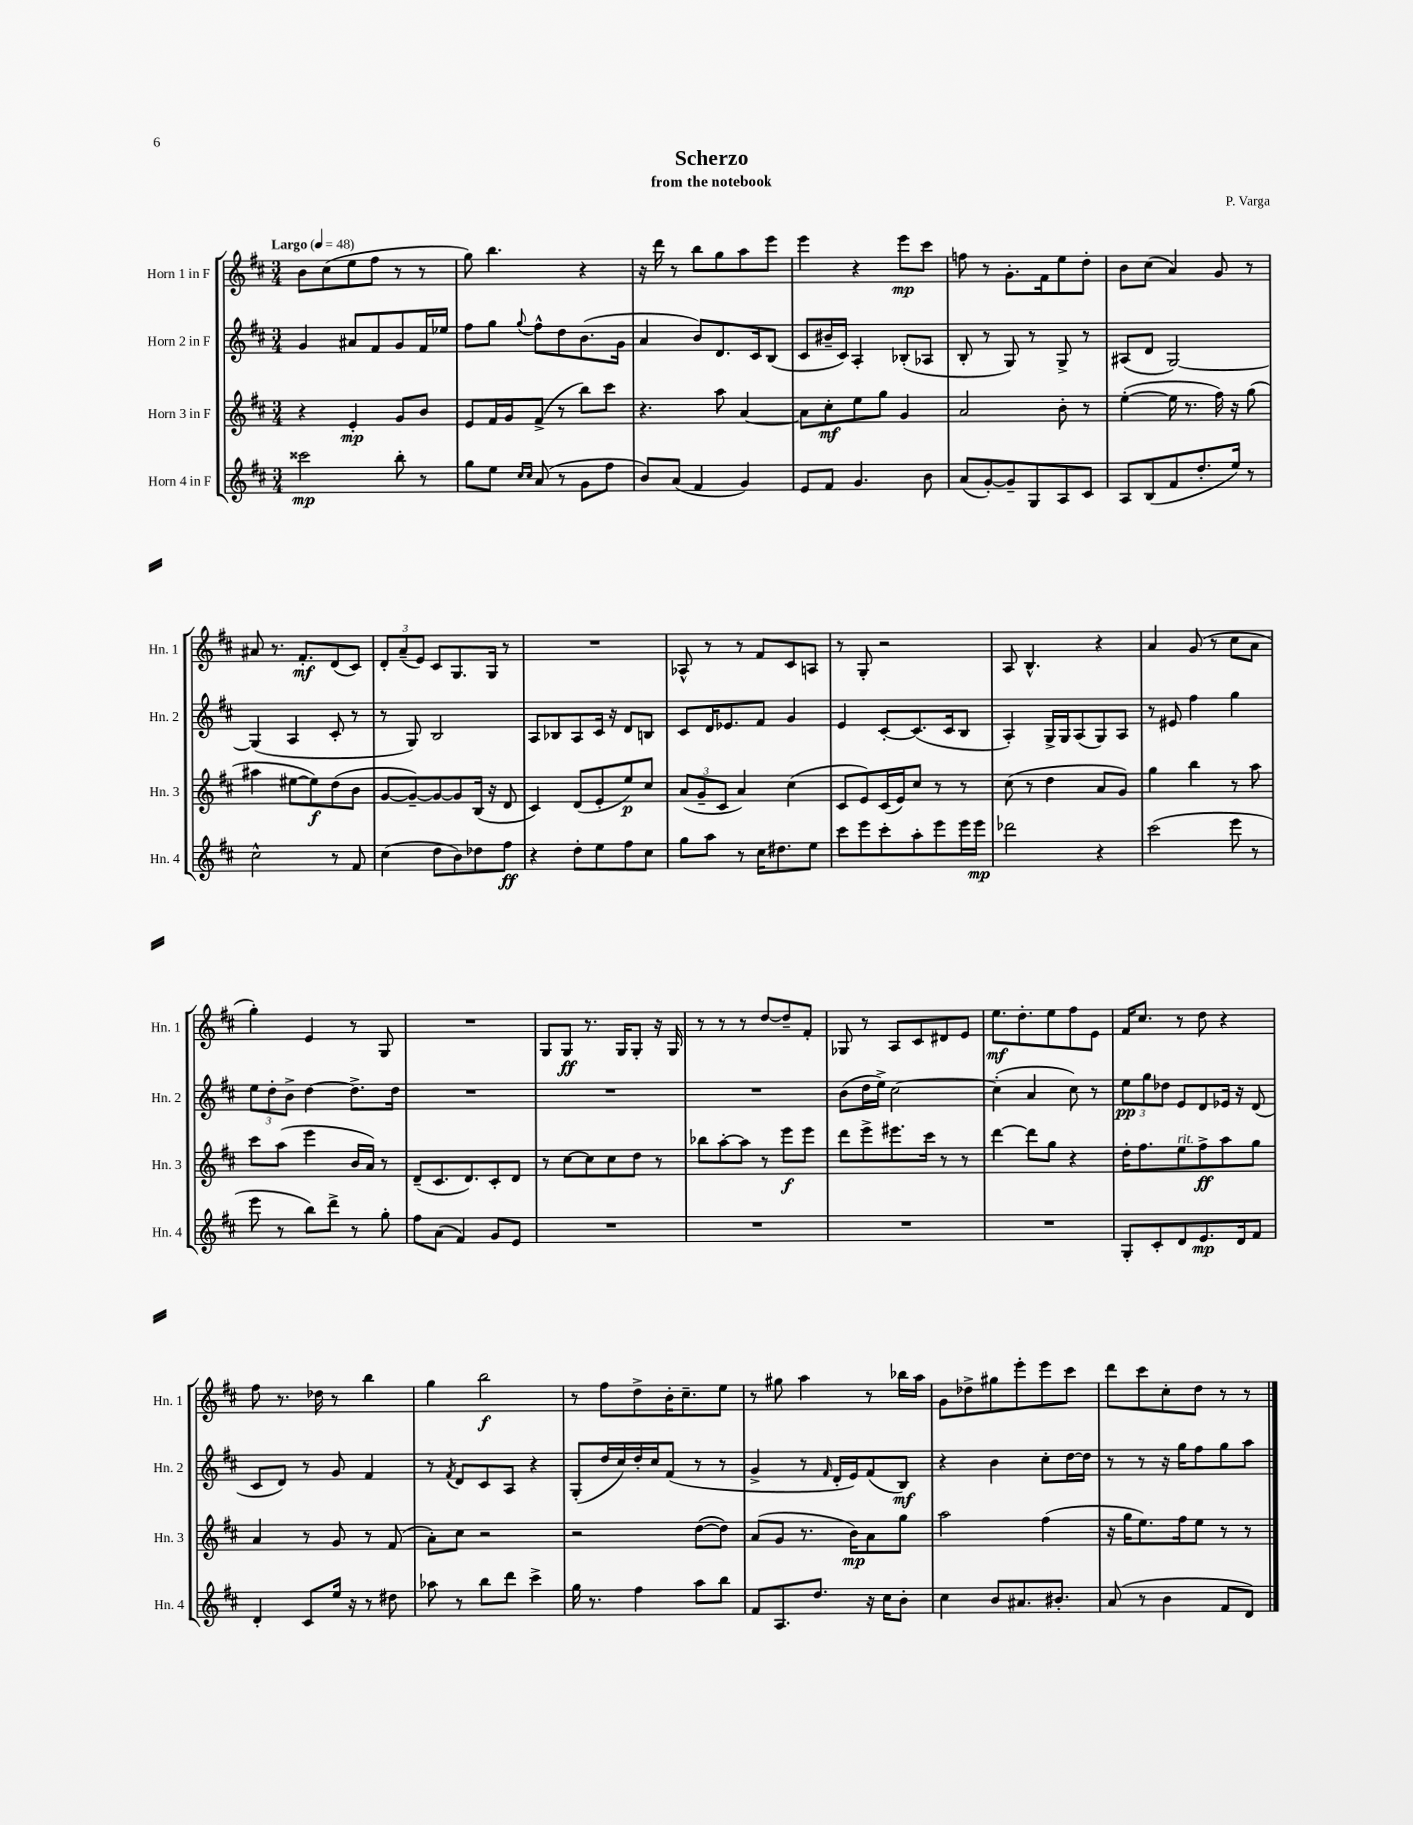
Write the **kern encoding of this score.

**kern	**dynam	**kern	**dynam	**kern	**dynam	**kern	**dynam
*part4	*part4	*part3	*part3	*part2	*part2	*part1	*part1
*staff4	*staff4	*staff3	*staff3	*staff2	*staff2	*staff1	*staff1
*I"Horn 4 in F	*	*I"Horn 3 in F	*	*I"Horn 2 in F	*	*I"Horn 1 in F	*
*I'Hn. 4	*	*I'Hn. 3	*	*I'Hn. 2	*	*I'Hn. 1	*
*clefG2	*	*clefG2	*	*clefG2	*	*clefG2	*
*k[f#c#]	*	*k[f#c#]	*	*k[f#c#]	*	*k[f#c#]	*
*M3/4	*	*M3/4	*	*M3/4	*	*M3/4	*
*MM48	*	*MM48	*	*MM48	*	*MM48	*
=1	=1	=1	=1	=1	=1	=1	=1
!	!	!	!	!	!	!LO:TX:a:B:t=Largo	!
2ccc##X\	mp	4r	.	4g/	.	8b\L	.
.	.	.	.	.	.	(8cc#\	.
.	.	4e'/	mp	8a#X/L	.	8ee\	.
.	.	.	.	8f#/	.	8ff#\J	.
8bb'\	.	8g/L	.	8g/	.	8r	.
8r	.	8b/J	.	16f#/L	.	8r	.
.	.	.	.	16ee-X/JJ	.	.	.
=2	=2	=2	=2	=2	=2	=2	=2
8gg\L	.	8e/L	.	8ff#\L	.	8gg\)	.
8ee\J	.	16f#/L	.	8gg\J	.	4.bb\	.
.	.	16g/J	.	.	.	.	.
16qqcc#/LL	.	.	.	.	.	.	.
16qqcc#/JJ	.	.	.	8qqgg/	.	.	.
(8a/	.	(8f#^/J	.	8ff#^^\L	.	.	.
8r	.	8r	.	8dd\	.	.	.
8g\L	.	8bb\L)	.	(8.b\	.	4r	.
8ff#\J	.	8ccc#\J	.	.	.	.	.
.	.	.	.	16g\Jk	.	.	.
=3	=3	=3	=3	=3	=3	=3	=3
8b/L)	.	4.r	.	4a/	.	16r	.
.	.	.	.	.	.	16ddd\	.
(8a/J	.	.	.	.	.	8r	.
4f#/	.	.	.	8b/L)	.	8bb\L	.
.	.	8aa\	.	8.d/	.	8gg\	.
4g/)	.	[4a/	.	.	.	8aa\	.
.	.	.	.	16c#/k	.	.	.
.	.	.	.	(8B/J	.	8eee\J	.
=4	=4	=4	=4	=4	=4	=4	=4
8e/L	.	8a\L]	.	8c#/L	.	4eee\	.
8f#/J	.	8cc#'\	mf	16b#X~/L	.	.	.
.	.	.	.	16c#/JJ)	.	.	.
4.g/	.	8ee\	.	4A'/	.	4r	.
.	.	8gg\J	.	.	.	.	.
.	.	4g/	.	(8B-X'/L	.	8eee\L	mp
8b\	.	.	.	8A-X/J	.	8ccc#\J	.
=5	=5	=5	=5	=5	=5	=5	=5
(8a/L	.	2a/	.	8B'/	.	8ffn\	.
[8g'/)	.	.	.	8r	.	8r	.
8g~/]	.	.	.	8G/)	.	8.g'\L	.
8G/	.	.	.	8r	.	.	.
.	.	.	.	.	.	16f#\k	.
8A/	.	8b'\	.	8G^/	.	8ee\	.
8c#/J	.	8r	.	8r	.	8dd'\J	.
=6	=6	=6	=6	=6	=6	=6	=6
8A/L	.	([4ee'\	.	(8A#X/L	.	8b\L	.
(8B/	.	.	.	8d/J	.	(8cc#\J	.
8f#/	.	16ee\]	.	[2G/)	.	4a/)	.
.	.	8.r	.	.	.	.	.
8.dd'/	.	.	.	.	.	.	.
.	.	16ff#\)	.	.	.	8g/	.
16ee/Jk)	.	16r	.	.	.	.	.
8r	.	(8gg\	.	.	.	8r	.
!!LO:LB:g=z
=7	=7	=7	=7	=7	=7	=7	=7
2cc#^^\	.	4aa#X\	.	(4G/]	.	8a#X/	.
.	.	.	.	.	.	8.r	.
.	.	[8ee#X\L	.	4A/	.	.	.
.	.	.	.	.	.	8.f#'/L	mf
.	.	8ee#\])	f	.	.	.	.
8r	.	(8dd\	.	8c#'/	.	(8d/	.
8f#/	.	8b\J	.	8r	.	8c#/J)	.
=8	=8	=8	=8	=8	=8	=8	=8
(4cc#\	.	[8g/L	.	8r	.	12d'/L	.
.	.	.	.	.	.	(12a~/	.
.	.	8g~/_)	.	8G/)	.	.	.
.	.	.	.	.	.	12e/J)	.
8dd\L	.	8g/_	.	2B/	.	8c#/L	.
8b\)	.	8g/]	.	.	.	8.G/	.
8dd-X\	.	(16B/Jk	.	.	.	.	.
.	.	16r	.	.	.	16G/Jk	.
8ff#\J	ff	8d/	.	.	.	8r	.
=9	=9	=9	=9	=9	=9	=9	=9
4r	.	4c#/)	.	8A/L	.	2.r	.
.	.	.	.	8B-X/	.	.	.
8dd'\L	.	(8d/L	.	8A/	.	.	.
8ee\	.	8e'/	.	16c#/Jk	.	.	.
.	.	.	.	16r	.	.	.
8ff#\	.	8ee/)	p	8d/L	.	.	.
8cc#\J	.	8cc#/J	.	8Bn/J	.	.	.
=10	=10	=10	=10	=10	=10	=10	=10
8gg\L	.	(12a/L	.	8c#/L	.	8A-X^^/	.
.	.	12g~/	.	.	.	.	.
8aa\J	.	.	.	16d/K	.	8r	.
.	.	12c#/J	.	.	.	.	.
.	.	.	.	8.e-X/	.	.	.
8r	.	4a/)	.	.	.	8r	.
16cc#\KL	.	.	.	8f#/J	.	8f#/L	.
8.dd#X\	.	.	.	.	.	.	.
.	.	(4cc#\	.	4g/	.	8c#/	.
8ee\J	.	.	.	.	.	8An/J	.
=11	=11	=11	=11	=11	=11	=11	=11
8ccc#\L	.	8c#/L	.	4e/	.	8r	.
8eee\	.	8e/)	.	.	.	8G'/	.
8ccc#'\	.	(16c#/L	.	[8c#'/L	.	2r	.
.	.	16e/J)	.	.	.	.	.
8aa'\	.	8cc#/J	.	(8.c#/]	.	.	.
8eee\	.	8r	.	.	.	.	.
.	.	.	.	16c#/k	.	.	.
16eee\L	.	8r	.	8B/J	.	.	.
16eee\JJ	mp	.	.	.	.	.	.
=12	=12	=12	=12	=12	=12	=12	=12
2ddd-X\	.	(8cc#\	.	4A'/)	.	8A/	.
.	.	8r	.	.	.	4.B^^/	.
.	.	4dd\	.	16G^/LL	.	.	.
.	.	.	.	16G/J	.	.	.
.	.	.	.	(8A/	.	.	.
4r	.	8a/L	.	8G/)	.	4r	.
.	.	8g/J)	.	8A/J	.	.	.
=13	=13	=13	=13	=13	=13	=13	=13
(2ccc#\	.	4gg\	.	8r	.	4a/	.
.	.	.	.	8e#X/	.	.	.
.	.	4bb\	.	4ff#\	.	(8g/	.
.	.	.	.	.	.	8r	.
8eee\	.	8r	.	4gg\	.	8cc#\L	.
8r	.	8aa\	.	.	.	8a\J	.
!!LO:LB:g=z
=14	=14	=14	=14	=14	=14	=14	=14
8eee\	.	8ccc#\L	.	12ee\L	.	4gg'\)	.
.	.	.	.	12dd'\	.	.	.
8r	.	(8aa\J	.	.	.	.	.
.	.	.	.	12b^\J	.	.	.
8bb\L)	.	4eee\	.	[4dd\	.	4e/	.
8ddd^\J	.	.	.	.	.	.	.
8r	.	16b/LL	.	8.dd^\L]	.	8r	.
.	.	16a/JJ)	.	.	.	.	.
8gg'\	.	8r	.	.	.	8G/	.
.	.	.	.	16dd\Jk	.	.	.
=15	=15	=15	=15	=15	=15	=15	=15
8ff#\L	.	(8d~/L	.	2.r	.	2.r	.
(8a\J	.	8.c#/	.	.	.	.	.
4f#/)	.	.	.	.	.	.	.
.	.	8.d/)	.	.	.	.	.
8g/L	.	8c#'/	.	.	.	.	.
8e/J	.	8d/J	.	.	.	.	.
=16	=16	=16	=16	=16	=16	=16	=16
2.r	.	8r	.	2.r	.	8G/L	.
.	.	[8cc#\L	.	.	.	8G/J	ff
.	.	8cc#\]	.	.	.	8.r	.
.	.	8cc#\	.	.	.	.	.
.	.	.	.	.	.	16G/KL	.
.	.	8dd\J	.	.	.	8G'/J	.
.	.	8r	.	.	.	16r	.
.	.	.	.	.	.	16G/	.
=17	=17	=17	=17	=17	=17	=17	=17
2.r	.	8bb-X\L	.	2.r	.	8r	.
.	.	[8aa'\	.	.	.	8r	.
.	.	8aa\J]	.	.	.	8r	.
.	.	8r	.	.	.	[8dd/L	.
.	.	8eee\L	f	.	.	8dd~/]	.
.	.	8eee\J	.	.	.	8f#'/J	.
=18	=18	=18	=18	=18	=18	=18	=18
2.r	.	8ddd\L	.	(8b\L	.	8G-X/	.
.	.	8eee^\	.	16dd\L	.	8r	.
.	.	.	.	16ee^\JJ)	.	.	.
.	.	8.eee#X\	.	[2cc#\	.	8A/L	.
.	.	.	.	.	.	8c#/	.
.	.	16ccc#\Jk	.	.	.	.	.
.	.	8r	.	.	.	8d#X/	.
.	.	8r	.	.	.	8e/J	.
=19	=19	=19	=19	=19	=19	=19	=19
2.r	.	[4ddd\	.	(4cc#'\]	.	8.ee\L	mf
.	.	.	.	.	.	8.dd'\	.
.	.	8ddd\L]	.	4a/	.	.	.
.	.	8gg\J	.	.	.	8ee\	.
.	.	4r	.	8cc#\)	.	8ff#\	.
.	.	.	.	8r	.	8e\J	.
=20	=20	=20	=20	=20	=20	=20	=20
8G'/L	.	16dd'\KL	.	12ee\L	pp	16f#/KL	.
.	.	8.ff#\	.	.	.	8.cc#/J	.
.	.	.	.	12gg\	.	.	.
8c#'/	.	.	.	.	.	.	.
.	.	.	.	12dd-X\J	.	.	.
!	!	!LO:TX:a:i:t=rit.	!	!	!	!	!
8d/	.	8ee\	.	8e/L	.	8r	.
8.e/	mp	8ff#^\	ff	8d/	.	8dd\	.
.	.	8aa\	.	16e-X/Jk	.	4r	.
16d/k	.	.	.	16r	.	.	.
8f#/J	.	8gg\J	.	(8d/	.	.	.
!!LO:LB:g=z
=21	=21	=21	=21	=21	=21	=21	=21
4d'/	.	4a/	.	8c#/L	.	8ff#\	.
.	.	.	.	8d/J)	.	8.r	.
8c#/L	.	8r	.	8r	.	.	.
.	.	.	.	.	.	16dd-X\	.
16ee/Jk	.	8g/	.	8g/	.	8r	.
16r	.	.	.	.	.	.	.
8r	.	8r	.	4f#/	.	4bb\	.
8dd#X\	.	(8f#/	.	.	.	.	.
=22	=22	=22	=22	=22	=22	=22	=22
8aa-X\	.	8a'\L)	.	8r	.	4gg\	.
.	.	.	.	8qf#/	.	.	.
8r	.	8cc#\J	.	8d/L	.	.	.
8bb\L	.	2r	.	8c#/	.	2bb\	f
8ddd\J	.	.	.	8A/J	.	.	.
4ccc#^\	.	.	.	4r	.	.	.
=23	=23	=23	=23	=23	=23	=23	=23
16gg\	.	2r	.	(8G'/L	.	8r	.
8.r	.	.	.	.	.	.	.
.	.	.	.	16dd/L	.	8ff#\L	.
.	.	.	.	16cc#/)	.	.	.
4ff#\	.	.	.	16dd'/	.	8dd^\	.
.	.	.	.	16cc#/J	.	.	.
.	.	.	.	(8f#/J	.	16b'\K	.
.	.	.	.	.	.	8.cc#~\	.
8aa\L	.	([8dd\L	.	8r	.	.	.
8bb\J	.	8dd\J])	.	8r	.	8ee\J	.
=24	=24	=24	=24	=24	=24	=24	=24
8f#/L	.	(8a/L	.	4g^/	.	8r	.
8.A/	.	8g/J	.	.	.	8gg#X\	.
.	.	8.r	.	8r	.	4aa\	.
8.dd/J	.	.	.	.	.	.	.
.	.	.	.	16qqf#/	.	.	.
.	.	.	.	16d'/LL	.	.	.
.	.	16b\KL)	mp	16e/J)	.	.	.
16r	.	8a\	.	(8f#/	.	8r	.
16cc#\KL	.	.	.	.	.	.	.
8b'\J	.	8gg\J	.	8B/J)	mf	16bb-X\LL	.
.	.	.	.	.	.	16aa\JJ	.
=25	=25	=25	=25	=25	=25	=25	=25
4cc#\	.	2aa\	.	4r	.	8g\L	.
.	.	.	.	.	.	8dd-X^\	.
8b/L	.	.	.	4b\	.	8gg#X\	.
8.a#X/	.	.	.	.	.	8eee'\	.
.	.	(4ff#\	.	8cc#'\L	.	8eee\	.
8.b#X'/J	.	.	.	.	.	.	.
.	.	.	.	[16dd\L	.	8ccc#\J	.
.	.	.	.	16dd\JJ]	.	.	.
=26	=26	=26	=26	=26	=26	=26	=26
(8a/	.	16r	.	8r	.	8ddd\L	.
.	.	16gg\KL	.	.	.	.	.
8r	.	8.ee\)	.	8r	.	8ccc#\	.
4b\	.	.	.	16r	.	8cc#'\	.
.	.	16ff#\k	.	16gg\KL	.	.	.
.	.	8ee\J	.	8ff#\	.	8dd\J	.
8f#/L	.	8r	.	8gg\	.	8r	.
8d/J)	.	8r	.	8aa\J	.	8r	.
==	==	==	==	==	==	==	==
*-	*-	*-	*-	*-	*-	*-	*-
